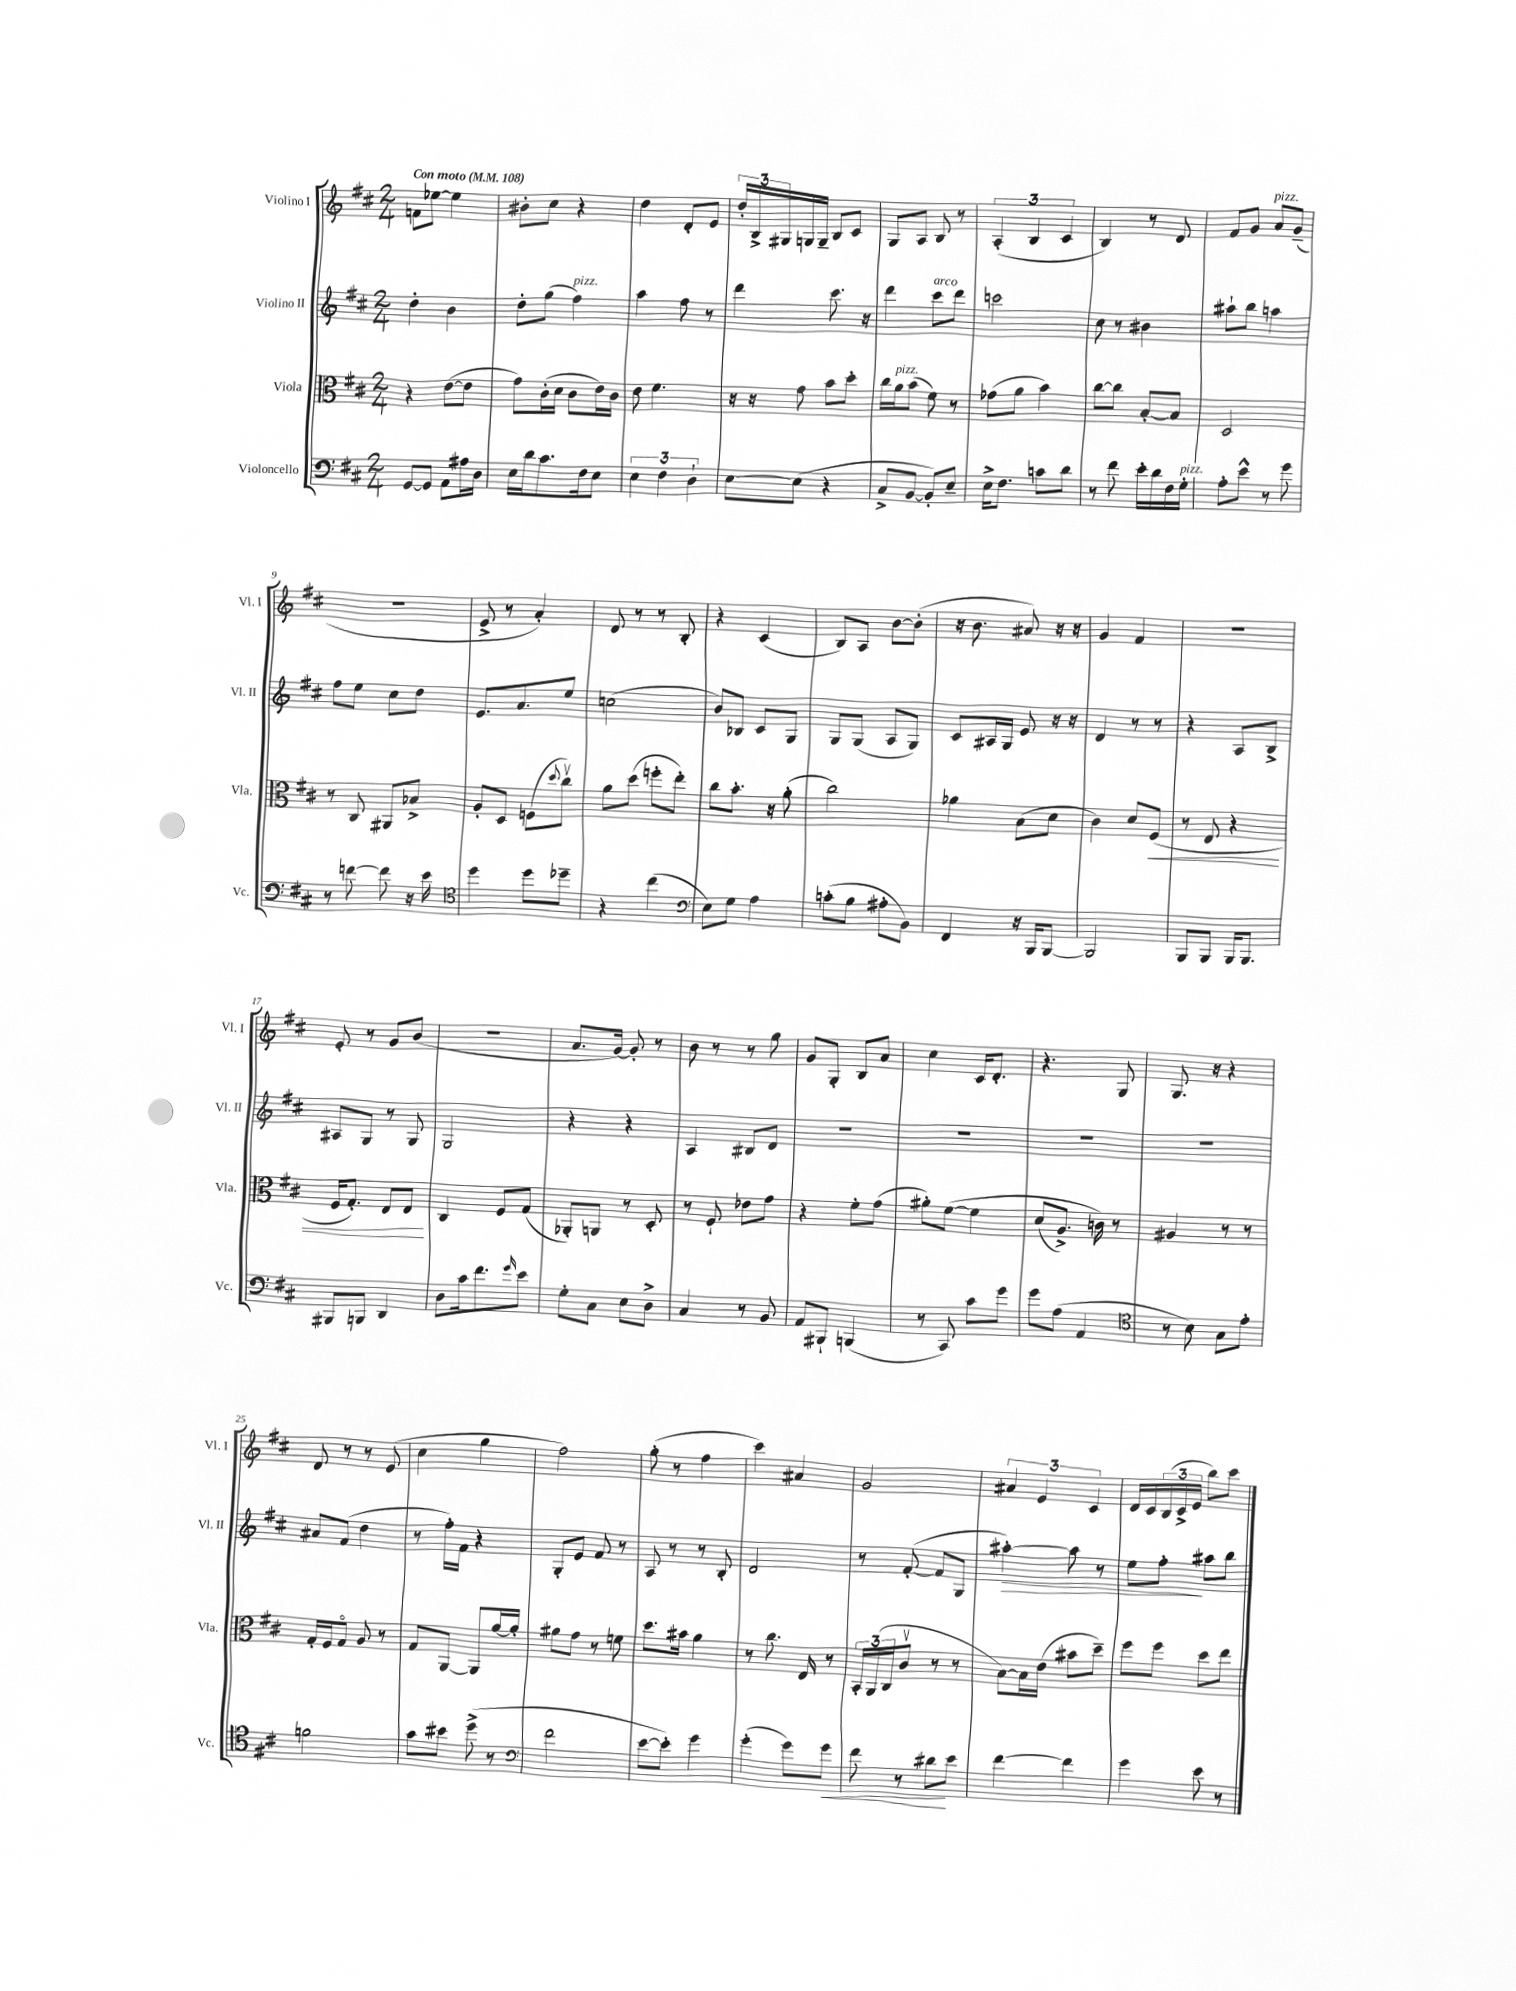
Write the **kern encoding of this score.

**kern	**dynam	**kern	**dynam	**kern	**dynam	**kern
*part4	*part4	*part3	*part3	*part2	*part2	*part1
*staff4	*staff4	*staff3	*staff3	*staff2	*staff2	*staff1
*I"Violoncello	*	*I"Viola	*	*I"Violino II	*	*I"Violino I
*I'Vc.	*	*I'Vla.	*	*I'Vl. II	*	*I'Vl. I
*clefF4	*	*clefC3	*	*clefG2	*	*clefG2
*k[f#c#]	*	*k[f#c#]	*	*k[f#c#]	*	*k[f#c#]
*M2/4	*	*M2/4	*	*M2/4	*	*M2/4
*MM108	*	*MM108	*	*MM108	*	*MM108
=1	=1	=1	=1	=1	=1	=1
!	!	!	!	!	!	!LO:TX:a:B:t=Con moto
[8GG/L	.	4r	.	4dd'\	.	8fn\L
8GG/J]	.	.	.	.	.	[8ee-X\J
8AA\L	.	([8e\L	.	4b\	.	4ee-\]
16A#X\L	.	8e\J]	.	.	.	.
16D\JJ	.	.	.	.	.	.
=2	=2	=2	=2	=2	=2	=2
16E\LL	.	8g\L)	.	8dd'\L	.	8b#X'\L
16d\J	.	.	.	.	.	.
8.c#\	.	(16c#'\L	.	(8gg\J	.	8cc#\J
.	.	16d\JJ	.	.	.	.
!	!	!	!	!LO:TX:a:i:t=pizz.	!	!
.	.	8c#\L	.	4ff#\)	.	4r
16F#\k	.	.	.	.	.	.
8E\J	.	16e\L)	.	.	.	.
.	.	16c#\JJ	.	.	.	.
=3	=3	=3	=3	=3	=3	=3
6E\	.	8e\	.	4aa\	.	4dd\
.	.	4.f#\	.	.	.	.
6F#\	.	.	.	.	.	.
.	.	.	.	8ff#\	.	8d'/L
6D`\	.	.	.	.	.	.
.	.	.	.	8r	.	8e/J
=4	=4	=4	=4	=4	=4	=4
[8E\L	.	16r	.	4ddd\	.	24dd'/LL
.	.	.	.	.	.	24B^/
.	.	16r	.	.	.	.
.	.	.	.	.	.	24G#X/
(8E\J]	.	8g\	.	.	.	16Gn/
.	.	.	.	.	.	16G~/JJ
4r	.	8b\L	.	8.ccc#\	.	8B/L
.	.	8dd'\J	.	.	.	8c#/J
.	.	.	.	16r	.	.
=5	=5	=5	=5	=5	=5	=5
8C#^/L	.	16cc#\LL	.	4ddd\	.	8G/L
!	!	!LO:TX:a:i:t=pizz.	!	!	!	!
.	.	16a\J	.	.	.	.
[8BB/J	.	(8b\J	.	.	.	8A/J
!	!	!	!	!LO:TX:a:i:t=arco	!	!
8BB'/L])	.	8f#\)	.	8ccc#\L	.	8B/
8E~/J	.	8r	.	8ddd\J	.	8r
=6	=6	=6	=6	=6	=6	=6
16E^\KL	.	(8g-X\L	.	2cccn\	.	(6A'/
8.F#\J	.	.	.	.	.	.
.	.	8a\J	.	.	.	.
.	.	.	.	.	.	6B/
8cn\L	.	4b\)	.	.	.	.
.	.	.	.	.	.	6c#/
8d\J	.	.	.	.	.	.
=7	=7	=7	=7	=7	=7	=7
8r	.	[8cc#\L	.	8cc#\	.	4B/)
8f#\	.	8cc#\J]	.	8r	.	.
16e'\LL	.	[8B'/L	.	4b#X\	.	8r
16d\	.	.	.	.	.	.
16F#\	.	8B/J]	.	.	.	8d/
!LO:TX:a:i:t=pizz.	!	!	!	!	!	!
16G'\JJ	.	.	.	.	.	.
=8	=8	=8	=8	=8	=8	=8
8A'\L	.	2D/	.	8aa#X`\L	.	8f#/L
8e^^\J	.	.	.	8bb\J	.	8g/J
!	!	!	!	!	!	!LO:TX:a:i:t=pizz.
8r	.	.	.	4aan\	.	8a/L
8g\	.	.	.	.	.	(8g~/J
!!LO:LB:g=z
=9	=9	=9	=9	=9	=9	=9
8r	.	8r	.	8ff#\L	.	2r
[8fn\	.	8C#/	.	8ee\J	.	.
8f\]	.	8AA#X/L	.	8cc#\L	.	.
16r	.	8B-X^/J	.	8dd\J	.	.
16e\	.	.	.	.	.	.
=10	=10	=10	=10	=10	=10	=10
*clefC4	*	*	*	*	*	*
4dd\	.	8A'/L	.	8.e/L	.	8e^/
.	.	8D/J	.	.	.	8r
.	.	.	.	8.a/	.	.
8dd\L	.	(8Fn\L	.	.	.	4a'/)
.	.	8qqdd/	.	.	.	.
8dd-X~\J	.	8cc#v\J)	.	8ee/J	.	.
=11	=11	=11	=11	=11	=11	=11
4r	.	8a\L	.	(2ccn\	.	8d/
.	.	(8dd\J	.	.	.	8r
(4cc#\	.	8ffn'\L	.	.	.	8r
.	.	8ee'\J)	.	.	.	8B'/
=12	=12	=12	=12	=12	=12	=12
*clefF4	*	*	*	*	*	*
8E\L)	.	8cc#\L	.	8b/L)	.	4r
8G\J	.	8.b'\J	.	8B-X/J	.	.
4A\	.	.	.	8c#/L	.	(4c#/
.	.	16r	.	.	.	.
.	.	(8a'\	.	8G/J	.	.
=13	=13	=13	=13	=13	=13	=13
(8cn'\L	.	2cc#\)	.	8G/L	.	8B/L)
8B\J	.	.	.	(8G/J	.	8A/J
8A#X'\L	.	.	.	8A/L	.	[8b\L
8BB\J)	.	.	.	8G/J)	.	(8b'\J]
=14	=14	=14	=14	=14	=14	=14
4FF#/	.	4a-X\	.	8c#/L	.	16r
.	.	.	.	.	.	8.b\
.	.	.	.	16A#X/L	.	.
.	.	.	.	16G/JJ	.	.
16r	.	(8B\L	.	8e/	.	8a#X/)
16BBB/KL	.	.	.	.	.	.
[8BBB/J	.	8d\J	.	16r	.	16r
.	.	.	.	16r	.	16r
=15	=15	=15	=15	=15	=15	=15
2BBB/]	.	4c#\)	.	4d/	.	4g/
.	.	8d/L	.	8r	.	4f#/
!	!	!	!LO:HP:b	!	!	!
.	.	(8F#/J	<	8r	.	.
=16	=16	=16	=16	=16	=16	=16
8BBB/L	.	8r	.	4r	.	2r
8BBB/J	.	8E/	.	.	.	.
16BBB/KL	.	4r	.	8A/L	.	.
8.BBB/J	.	.	.	.	.	.
.	.	.	.	8B^/J	.	.
!!LO:LB:g=z
=17	=17	=17	=17	=17	=17	=17
8BBB#X/L	.	16F#/KL	.	8A#X/L	.	8e'/
.	.	8.G'/J)	.	.	.	.
8BBBn/J	.	.	.	8G/J	.	8r
4DD/	.	8E/L	.	8r	.	8g/L
.	.	8E/J	.	8G/	.	(8b/J
.	.	.	[	.	.	.
=18	=18	=18	=18	=18	=18	=18
8D\L	.	4C#/	.	2G/	.	2r
16c#\k	.	.	.	.	.	.
8.f#\	.	.	.	.	.	.
.	.	8F#/L	.	.	.	.
16qqg/	.	.	.	.	.	.
8e\J	.	(8G/J	.	.	.	.
=19	=19	=19	=19	=19	=19	=19
8G'\L	.	8AA-X'/L)	.	4r	.	8.a/L
8C#\J	.	8AAn/J	.	.	.	.
.	.	.	.	.	.	[16g/Jk)
8E\L	.	8r	.	4r	.	8g'/]
8D^\J	.	8D'/	.	.	.	8r
=20	=20	=20	=20	=20	=20	=20
4C#/	.	8r	.	4A/	.	8b\
.	.	8F#`/	.	.	.	8r
8r	.	8e-X\L	.	8B#X/L	.	8r
8BB/	.	8g\J	.	8d/J	.	8gg\
=21	=21	=21	=21	=21	=21	=21
8AA/L	.	4r	.	2r	.	8g/L
8BBB#X`/J	.	.	.	.	.	8G'/J
(4BBBn/	.	8f#'\L	.	.	.	8B/L
.	.	(8g\J	.	.	.	8a/J
=22	=22	=22	=22	=22	=22	=22
8r	.	8a#X'\L)	.	2r	.	4cc#\
8CC#/)	.	([8f#\J	.	.	.	.
8c#\L	.	4f#\]	.	.	.	16c#/KL
.	.	.	.	.	.	8.d'/J
8g\J	.	.	.	.	.	.
=23	=23	=23	=23	=23	=23	=23
8g\L	.	(8d/L	.	2r	.	4.r
(8A\J	.	8.A^/J)	.	.	.	.
4AA/	.	.	.	.	.	.
.	.	16cn\)	.	.	.	.
.	.	8r	.	.	.	8G/
=24	=24	=24	=24	=24	=24	=24
*clefC4	*	*	*	*	*	*
8r	.	4A#X/	.	2r	.	8.G/
8B\)	.	.	.	.	.	.
.	.	.	.	.	.	16r
8G\L	.	8r	.	.	.	4r
8e'\J	.	8r	.	.	.	.
!!LO:LB:g=z
=25	=25	=25	=25	=25	=25	=25
2fn\	.	16G'/LL	.	8a#X/L	.	8d/
.	.	16F#/J	.	.	.	.
.	.	8G/J	.	(8f#/J	.	8r
.	.	8A/	.	4dd\	.	8r
.	.	8r	.	.	.	(8e/
=26	=26	=26	=26	=26	=26	=26
8g\L	.	8G/L	.	8r	.	4cc#\
8b#X\J	.	[8AA/J	.	16ff#'\LL)	.	.
.	.	.	.	16f#\JJ	.	.
(8dd^\	.	8AA/L]	.	4r	.	4gg\
8r	.	[16a/L	.	.	.	.
.	.	16a'/JJ]	.	.	.	.
=27	=27	=27	=27	=27	=27	=27
*clefF4	*	*	*	*	*	*
2f#\	.	8a#X\L	.	8G'/L	.	2ff#\)
.	.	8g\J	.	8e/J	.	.
.	.	8r	.	8f#/	.	.
.	.	8fn\	.	8r	.	.
=28	=28	=28	=28	=28	=28	=28
[8e\L	.	8.dd\L	.	8A/	.	(8gg'\
8e'\J])	.	.	.	8r	.	8r
.	.	16b#X\Jk	.	.	.	.
4g\	.	4a\	.	8r	.	4ff#\
.	.	.	.	8B'/	.	.
=29	=29	=29	=29	=29	=29	=29
(4g'\	.	8r	.	2d/	.	4ccc#\)
.	.	8.cc#\	.	.	.	.
8g\L)	.	.	.	.	.	4a#X/
.	.	16E/	.	.	.	.
!	!LO:HP:b	!	!	!	!	!
8g\J	<	8r	.	.	.	.
=30	=30	=30	=30	=30	=30	=30
8f#\	.	24BB'/LL	.	8r	.	2g/
.	.	(24AA/	.	.	.	.
.	.	24C#/J	.	.	.	.
8r	.	8c#v/J	.	([8f#'/	.	.
8d#X\L	.	8r	.	8f#/L]	.	.
8e\J	[	8r	.	8G/J	.	.
=31	=31	=31	=31	=31	=31	=31
!	!	!	!	!	!LO:HP:b	!
[4f#\	.	[8B\L)	.	[4aa#X'\)	>	6a#X/
.	.	16B\L]	.	.	.	.
.	.	.	.	.	.	6e/
.	.	(16e\JJ	.	.	.	.
4f#\]	.	8b#X\L	.	8aa#\]	.	.
.	.	.	.	.	.	6c#/
.	.	8dd~\J)	.	8r	.	.
=32	=32	=32	=32	=32	=32	=32
4g\	.	8ff#\L	.	8ee\L	.	16d/LL
.	.	.	.	.	.	16c#/
.	.	8ff#\J	.	8ff#'\J	.	(24B/
.	.	.	.	.	.	24c#^/
.	.	.	.	.	.	24e/JJ
8e\	.	8dd\L	.	8aa#X\L	]	8bb\L)
8r	.	8ee\J	.	8bb\J	.	8ccc#\J
==	==	==	==	==	==	==
*-	*-	*-	*-	*-	*-	*-
